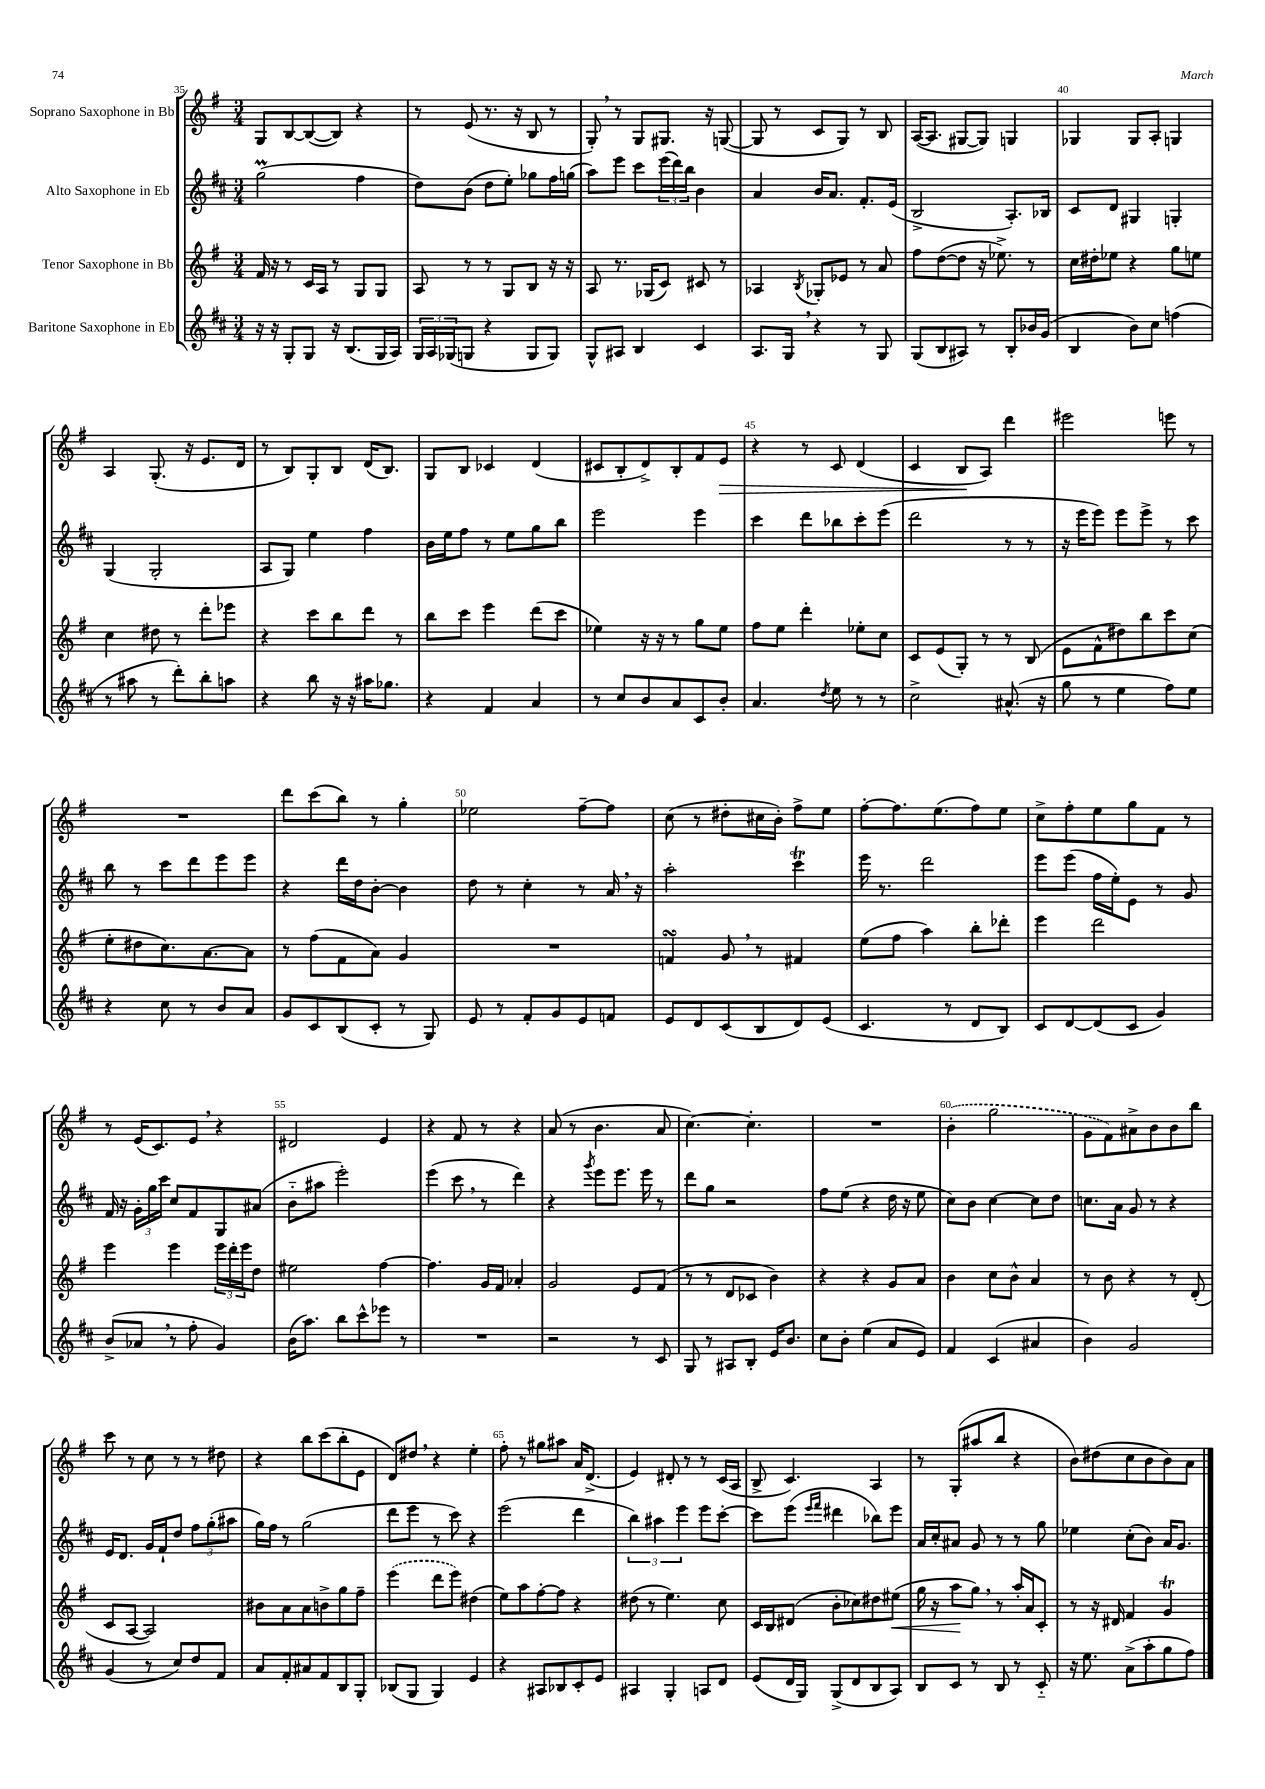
<<
\new StaffGroup <<
\new Staff = "s0" \with { instrumentName = "Soprano Saxophone in Bb" } {
    \clef treble \key g \major \numericTimeSignature \time 3/4
    g8 b8~ b8~( b8) r4 |
    r8 e'8( r8. r16 b8 r8 |
    g8-.) \breathe r8 g8 gis8. r16 g8~( |
    g8 r8 c'8 g8) r8 b8 |
    a16~( a8. gis8~ gis8) g4 |
    ges4 ges8 a8-. g4 |
    a4 g8.-.( r16 e'8. d'16 |
    r8 b8) g8-. b8 d'16( b8.) |
    g8 b8 ces'4 d'4( |
    cis'8 b8-. d'8->) b8-. fis'8 e'8\> |
    r4 r8 c'8 d'4( |
    c'4 b8\! a8) d'''4 |
    eis'''2 e'''8 r8 |
    R2. |
    d'''8 c'''8( b''8) r8 g''4-. |
    ees''2 fis''8~-- fis''8 |
    c''8( r8 dis''8-. cis''16 b'16-.) fis''8-> e''8 |
    fis''8~-. fis''8. e''8.( fis''8) e''8 |
    c''8-> fis''8-. e''8 g''8 fis'8 r8 |
    r8 e'16( c'8.) e'8 \breathe r4 |
    dis'2 e'4 |
    r4 fis'8 r8 r4 |
    a'8( r8 b'4. a'8 |
    c''4.~) c''4.-. |
    R2. |
    \once \slurDashed b'4-.( g''2 |
    g'8 fis'8) ais'8-> b'8 b'8 b''8 |
    c'''8 r8 c''8 r8 r8 dis''8 |
    r4 b''8 c'''8( b''8-. e'8 |
    d'8) dis''8 \breathe r4 e''4-. |
    fis''8-. r8 gis''8 ais''8 a'16 d'8.->( |
    e'4) dis'8-. r8 r8 c'16( a16 |
    b8-> c'4.) a4 |
    r8 g8-.( ais''8 b''8 r4 |
    b'8) dis''8( c''8 b'8 b'8) a'8 \bar "|." |
}
\new Staff = "s1" \with { instrumentName = "Alto Saxophone in Eb" } {
    \clef treble \key d \major \numericTimeSignature \time 3/4
    g''2\prall( fis''4 |
    d''8) b'8( d''8 e''8-.) ges''8 fis''16 g''16( |
    a''8) e'''8 cis'''8 \tuplet 3/2 { e'''16( d'''16) b''16 } b'4 |
    a'4 b'16 a'8. fis'8.-. e'16( |
    b2-> a8.-.) bes16 |
    cis'8 d'8 gis4 g4-. |
    g4( g2-. |
    a8 g8) e''4 fis''4 |
    b'16 e''16 fis''8 r8 e''8 g''8 b''8 |
    e'''2 e'''4 |
    cis'''4 d'''8 bes''8 cis'''8-. e'''8( |
    d'''2 r8 r8 |
    r16 e'''16 e'''8) e'''8 e'''8-> r8 cis'''8 |
    b''8 r8 cis'''8 d'''8 e'''8 e'''8 |
    r4 d'''16 d''16 b'8~-. b'4 |
    d''8 r8 cis''4-. r8 a'16 \breathe r16 |
    a''2-. cis'''4\trill |
    e'''16 r8. d'''2 |
    e'''8 e'''8( fis''16 e''16-.) e'8 r8 g'8 |
    fis'16 r16 \tuplet 3/2 { g'16-. g''16 cis'''16 } cis''8 fis'8 g8 ais'8( |
    b'8-_ ais''8 e'''2-.) |
    e'''4( cis'''8 \breathe r8 d'''4) |
    r4 \acciaccatura { g'''8 } e'''8 e'''8. e'''16 r8 |
    d'''8 g''8 r2 |
    fis''8 e''8( r4 d''16 r16 e''8 |
    cis''8) b'8 cis''4~ cis''8 d''8 |
    c''8. a'16 g'8 r8 r4 |
    e'16 d'8. g'16 fis'16-! d''8 \tuplet 3/2 { fis''8 g''8-.( ais''8 } |
    g''16) fis''16 r8 g''2( |
    d'''8 e'''8 r8 cis'''8) r4 |
    e'''2( d'''4 |
    \tuplet 3/2 { b''4) ais''4 e'''4 } e'''8 cis'''8~-. |
    cis'''8 e'''8( \grace { e'''16 fis'''16 } dis'''4 bes''8) e'''8 |
    a'16 cis''16-. ais'8 g'8 r8 r8 g''8 |
    ees''4 cis''8-.( b'8) a'16 g'8. \bar "|." |
}
\new Staff = "s2" \with { instrumentName = "Tenor Saxophone in Bb" } {
    \clef treble \key g \major \numericTimeSignature \time 3/4
    fis'16 r16 r8 c'16 a16 r8 g8 g8 |
    a8 r8 r8 g8 b8 r16 r16 |
    a8 r8. ges16( c'8) cis'8 r8 |
    aes4 \acciaccatura { b8 } ges8-. ees'8 r8 a'8 |
    fis''8 d''8~( d''8 r16 ees''8.->) r8 |
    c''16 dis''16-. ees''8 r4 g''8 e''8 |
    c''4 dis''8 r8 d'''8-. ees'''8 |
    r4 c'''8 b''8 d'''8 r8 |
    b''8 c'''8 e'''4 d'''8( c'''8 |
    ees''4) r16 r16 r8 g''8 ees''8 |
    fis''8 e''8 d'''4-. ees''8-. c''8 |
    c'8 e'8( g8-.) r8 r8 b8( |
    e'8 fis'8-^ dis''8) b''8 c'''8 c''8( |
    e''8-. dis''8 c''8.) a'8.~ a'8 |
    r8 fis''8( fis'8 a'8) g'4 |
    R2. |
    f'4\turn g'8 \breathe r8 fis'4 |
    e''8( fis''8 a''4) b''8-. des'''8-. |
    e'''4 d'''2 |
    e'''4 e'''4 \tuplet 3/2 { e'''16 d'''16-. e'''16 } d''8 |
    eis''2 fis''4~ |
    fis''4. g'16 fis'16 aes'4-. |
    g'2 e'8 fis'8( |
    r8 r8 d'8 ces'8 b'4) |
    r4 r4 g'8 a'8 |
    b'4 c''8 b'8-^ a'4 |
    r8 b'8 r4 r8 d'8-.( |
    c'8 a8~ a2) |
    bis'8 a'8 a'8 b'8-> g''8 fis''8-- |
    \once \slurDashed e'''4( d'''8 e'''8) dis''4( |
    e''8) a''8 fis''8~-. fis''8 r4 |
    dis''8( r8 e''4.) c''8 |
    c'16 b16 dis'8( b'8-. ces''8) dis''8 eis''8\<( |
    g''16 r16 a''8\! g''8) \breathe r8 a''16-. a'16 c'8-. |
    r8 r16 dis'16 fis'4 g'4\trill \bar "|." |
}
\new Staff = "s3" \with { instrumentName = "Baritone Saxophone in Eb" } {
    \clef treble \key d \major \numericTimeSignature \time 3/4
    r16 r16 g8-. g8 r16 b8.( g16 a16) |
    \tuplet 3/2 { g16 a16 ges16( } g8 r4 g8 g8) |
    g8-^ ais8 b4 cis'4 |
    a8. g16 \breathe r4 r8 g8 |
    g8( b8 ais8) r8 b8-. bes'16 g'16( |
    b4 b'8) cis''8 f''4( |
    r8 ais''8 r8 d'''8-.) b''8-. a''8 |
    r4 b''8 r16 r16 ais''16 ges''8. |
    r4 fis'4 a'4 |
    r8 cis''8 b'8 a'8 cis'8 b'8-. |
    a'4. \acciaccatura { d''8 } e''8 r8 r8 |
    cis''2-> ais'8.-^( r16 |
    g''8 r8 e''4 fis''8) e''8 |
    r4 cis''8 r8 b'8 a'8 |
    g'8 cis'8 b8( cis'8-. r8 g8) |
    e'8 r8 fis'8-. g'8 e'8 f'8 |
    e'8 d'8 cis'8( b8 d'8) e'8( |
    cis'4. r8 d'8 b8) |
    cis'8 d'8~ d'8( cis'8 g'4) |
    b'8->( aes'8 \breathe r8 fis''8-. g'4) |
    b'16( a''8.) b''8 cis'''8-^ ees'''8 r8 |
    R2. |
    r2 r8 cis'8 |
    g8 r8 ais8 b8-. e'16 b'8. |
    cis''8 b'8-. e''4( a'8 e'8) |
    fis'4 cis'4( ais'4 |
    b'4) g'2 |
    g'4( r8 cis''8) d''8 fis'8 |
    a'8 fis'8-. ais'8 fis'8 b8 g8-. |
    bes8( g8 g4) e'4 |
    r4 ais8 bes8 cis'8-. e'8 |
    ais4 g4-. a8 d'8 |
    e'8( d'16 g16) g8->( d'8 b8 a8) |
    b8 cis'8 r8 b8 r8 cis'8-_ |
    r16 e''8. a'8->( a''8-. g''8 fis''8) \bar "|." |
}
>>
>>
\layout { \context { \Score currentBarNumber = #35 \override BarNumber.break-visibility = ##(#f #t #t) barNumberVisibility = #(every-nth-bar-number-visible 5) } }
